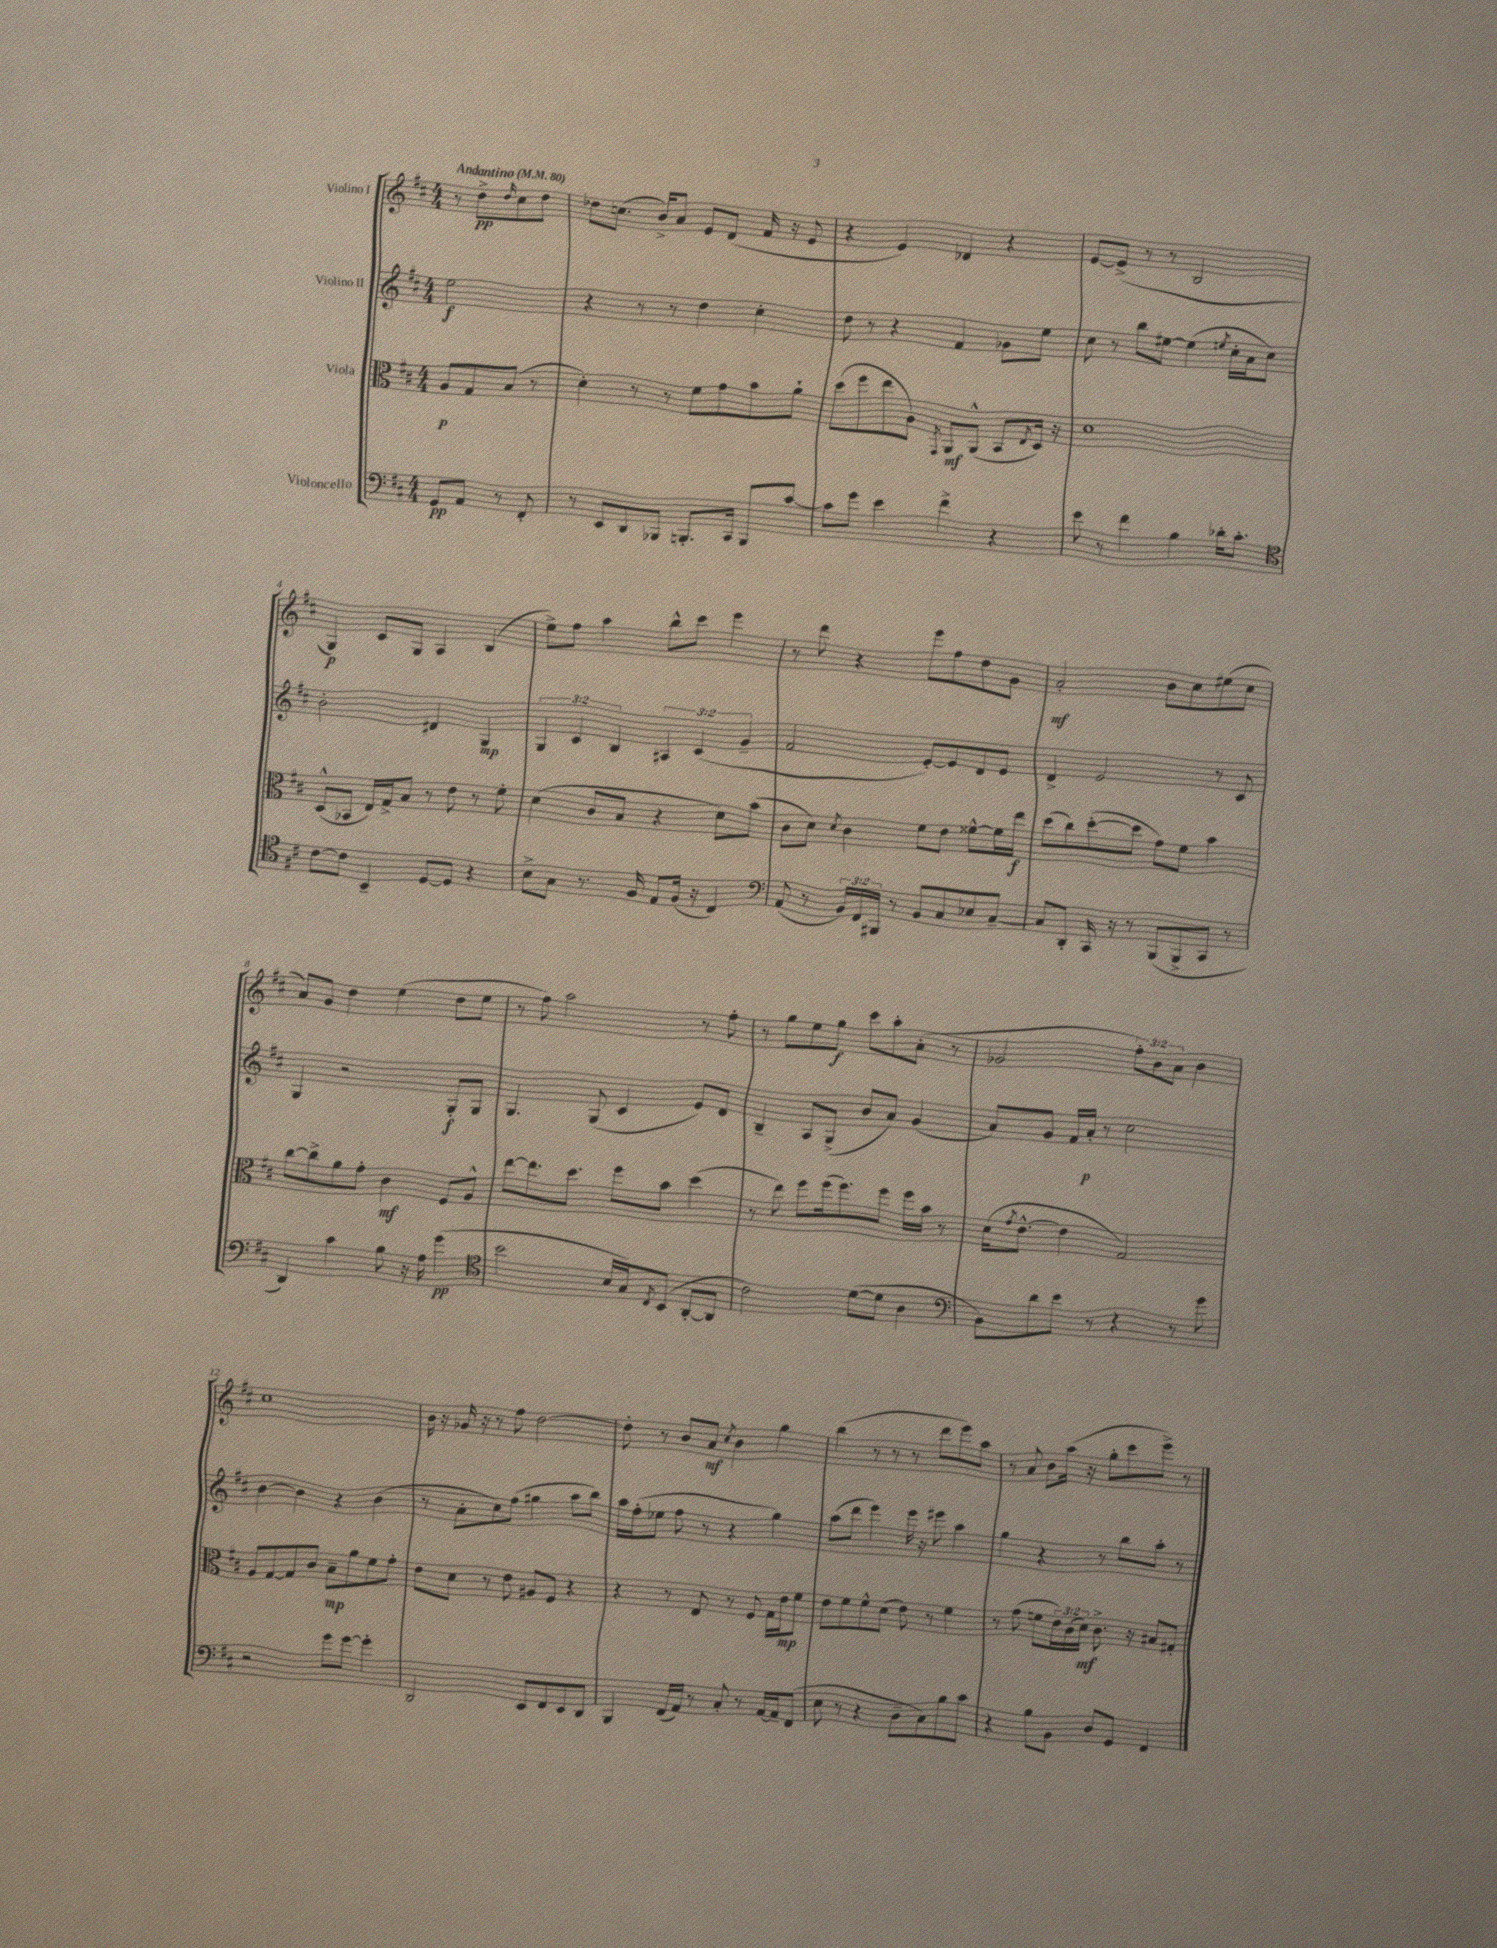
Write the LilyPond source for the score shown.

<<
\new StaffGroup <<
\new Staff = "s0" \with { instrumentName = "Violino I" } {
    \clef treble \key d \major \numericTimeSignature \time 4/4 \override Staff.TupletNumber.text = #tuplet-number::calc-fraction-text \partial 2 \tempo "Andantino" 4 = 80
    r8 d''8->\pp \grace { d''16 } cis''8 d''8 |
    des''8 c''8.( b'16->) a'8 e'8 d'8( fis'16 r16 e'8 |
    r4 e'4) des'4 r4 |
    e'8~ e'8->( r8 r8 b2 |
    g4\p) cis'8 g8 a4 b4( |
    e''8->) fis''8 a''4 b''8-^ cis'''8 e'''4 |
    r8 d'''8 r4 e'''8 fis''8 d''8 g'8 |
    a'2-.\mf b'8 cis''8 eis''8( cis''8 |
    a'8) g'8 d''4 e''4( d''8 e''8 |
    r8 fis''8) a''2 r8 fis''8-. |
    r8 g''8 e''8 g''8\f cis'''8 a''8-. a'8-.( r8 |
    ges'2 \tuplet 3/2 { fis''8-.) b'8 a'8 } b'4 |
    cis''1 |
    b'16 r16 ges'16 r16 r8 fis''8 d''2~ |
    d''8-. r8 b'8 a'8\mf \acciaccatura { cis''8 } b'4 g''4 |
    b''4( r8 r8 r8 d'''8 e'''8) a''8 |
    r8 a'8 b'8 a''16( r16 g''8-. cis'''8 e'''8->) r8 \bar "|." |
}
\new Staff = "s1" \with { instrumentName = "Violino II" } {
    \clef treble \key d \major \numericTimeSignature \time 4/4 \override Staff.TupletNumber.text = #tuplet-number::calc-fraction-text \partial 2
    e''2\f |
    r4 r8 r8 d''4 cis''4-. |
    d''8 r8 r4 fis'4 ges'8 e''8 |
    cis''8 r8 b''8 eis''8~ eis''4( \acciaccatura { e''8 } cis''16-. a'16 cis''8) |
    b'2-. dis'4 g4\mp |
    \tuplet 3/2 { g4 cis'4 b4 } \tuplet 3/2 { ais4 cis'4( g'4-- } |
    fis'2 e'8~-.) e'8 d'8 e'8 |
    d'4-> e'2 r8 cis'8 |
    g4 r2 g8-.\f g8 |
    g4. g8( cis'4 e'8) d'8 |
    b4-- a8 g8->( b'8 a'8) g'4( |
    a'8) g'8 fis'16 a'16-.\p r8 cis''2 |
    b'4~ b'4 r4 b'4( |
    r8 a'8-. cis''8) fis''8( gis''4 a''8 b''8) |
    a''16 fis''16-.( ees''8 fis''8 r8 r4 g''4) |
    a''8( d'''8 e'''4) e'''16 r16 eis'''8 a''4 |
    g''4 r4 r8 b''8 a''8-. r8 \bar "|." |
}
\new Staff = "s2" \with { instrumentName = "Viola" } {
    \clef alto \key d \major \numericTimeSignature \time 4/4 \override Staff.TupletNumber.text = #tuplet-number::calc-fraction-text \partial 2
    a8\p g8 b8( r8 |
    d'4-.) r8 r8 fis'8 g'8 b'8 a'8-! |
    d''8( fis''8 e''8 a8) \acciaccatura { g,8 } a,8\mf a,8-^( b,8 \acciaccatura { e8 } d16) r16 |
    d'1 |
    d8-^( bes,8 e16) g16-> b8 r8 e'8 r8 fis'8-. |
    d'4( cis'8 b8 r4 d'8) b'8( |
    cis'8 d'8) \acciaccatura { d'8 } cis'4 fis'8 e'8 fisis'8~-^ fisis'16 e''16\f |
    d''8( cis''8) d''8~-.( d''8 g'8) fis'8 b'4 |
    cis''8~ cis''8-> a'8 g'8-. cis'4\mf fis8 a8-^ |
    e''8~ e''8. d''8. fis''8 b'8 d''4( |
    r8 e''8) fis''8 fis''16( fis''8.) fis''8 fis''16 b'16 r8 |
    d'16( \acciaccatura { g'8 } e'8.~-^ e'4 g2) |
    a8 g8~ g8 cis'8 b8--\mp a'8 fis'8 g'8-. |
    e'8 d'8 r8 e'8 ais8 fis8 r4 |
    r4 r8 e8 r8 fis8 g16 e'16\mp fis'8 |
    e'8 fis'8 fis'8-^ d'8( e'8) r8 fis'4 |
    r8 g'8( f'8 \tuplet 3/2 { e'16) cis'16( d'16\mf) } cis'8.-> r16 bis8 gis8-. \bar "|." |
}
\new Staff = "s3" \with { instrumentName = "Violoncello" } {
    \clef bass \key d \major \numericTimeSignature \time 4/4 \override Staff.TupletNumber.text = #tuplet-number::calc-fraction-text \partial 2
    g,8\pp a,8 r8 fis,8-. |
    r8 e,8 d,8 bes,,8 b,,8.-. cis,16 b,,8 cis'8~ |
    cis'8 g'8 e'4 fis'4-> r4 |
    e'8 r8 fis'4 b4 des'16-. cis'8.-. |
    \clef tenor cis'8~ cis'8 b,4-- d8~ d8 r4 |
    b8-> g8 r8. fis16 e8 fis16( r16 cis4) |
    \clef bass a,8( r8 \tuplet 3/2 { b,16) fis,16 bis,,16 } r8 b,8 cis8 ees8 cis8~-- |
    cis8 d,8-. cis,16 r16 r8 b,,8( b,,8-> cis,8 r8 |
    d,4) cis'4 b8 r16 a16 g'4\pp( |
    \clef tenor b'2 b16 g16) \acciaccatura { cis8 } b,8( a,8~-. a,8 |
    cis'2) d'8~( d'8 a4 |
    \clef bass b,8) d'8 e'8 r8 r4 r8 g'8 |
    r2 g'8 g'8~ g'4-. |
    d,2 e,8 fis,8 e,8 d,8 |
    b,,4 fis,16( a,16) r8 cis8-. r8 a,16~ a,16-- fis,8( |
    e8 r8 r4 d8-- cis8) b8 cis'8 |
    r4 b8 b,8 d8 g,8 fis,4 \bar "|." |
}
>>
>>
